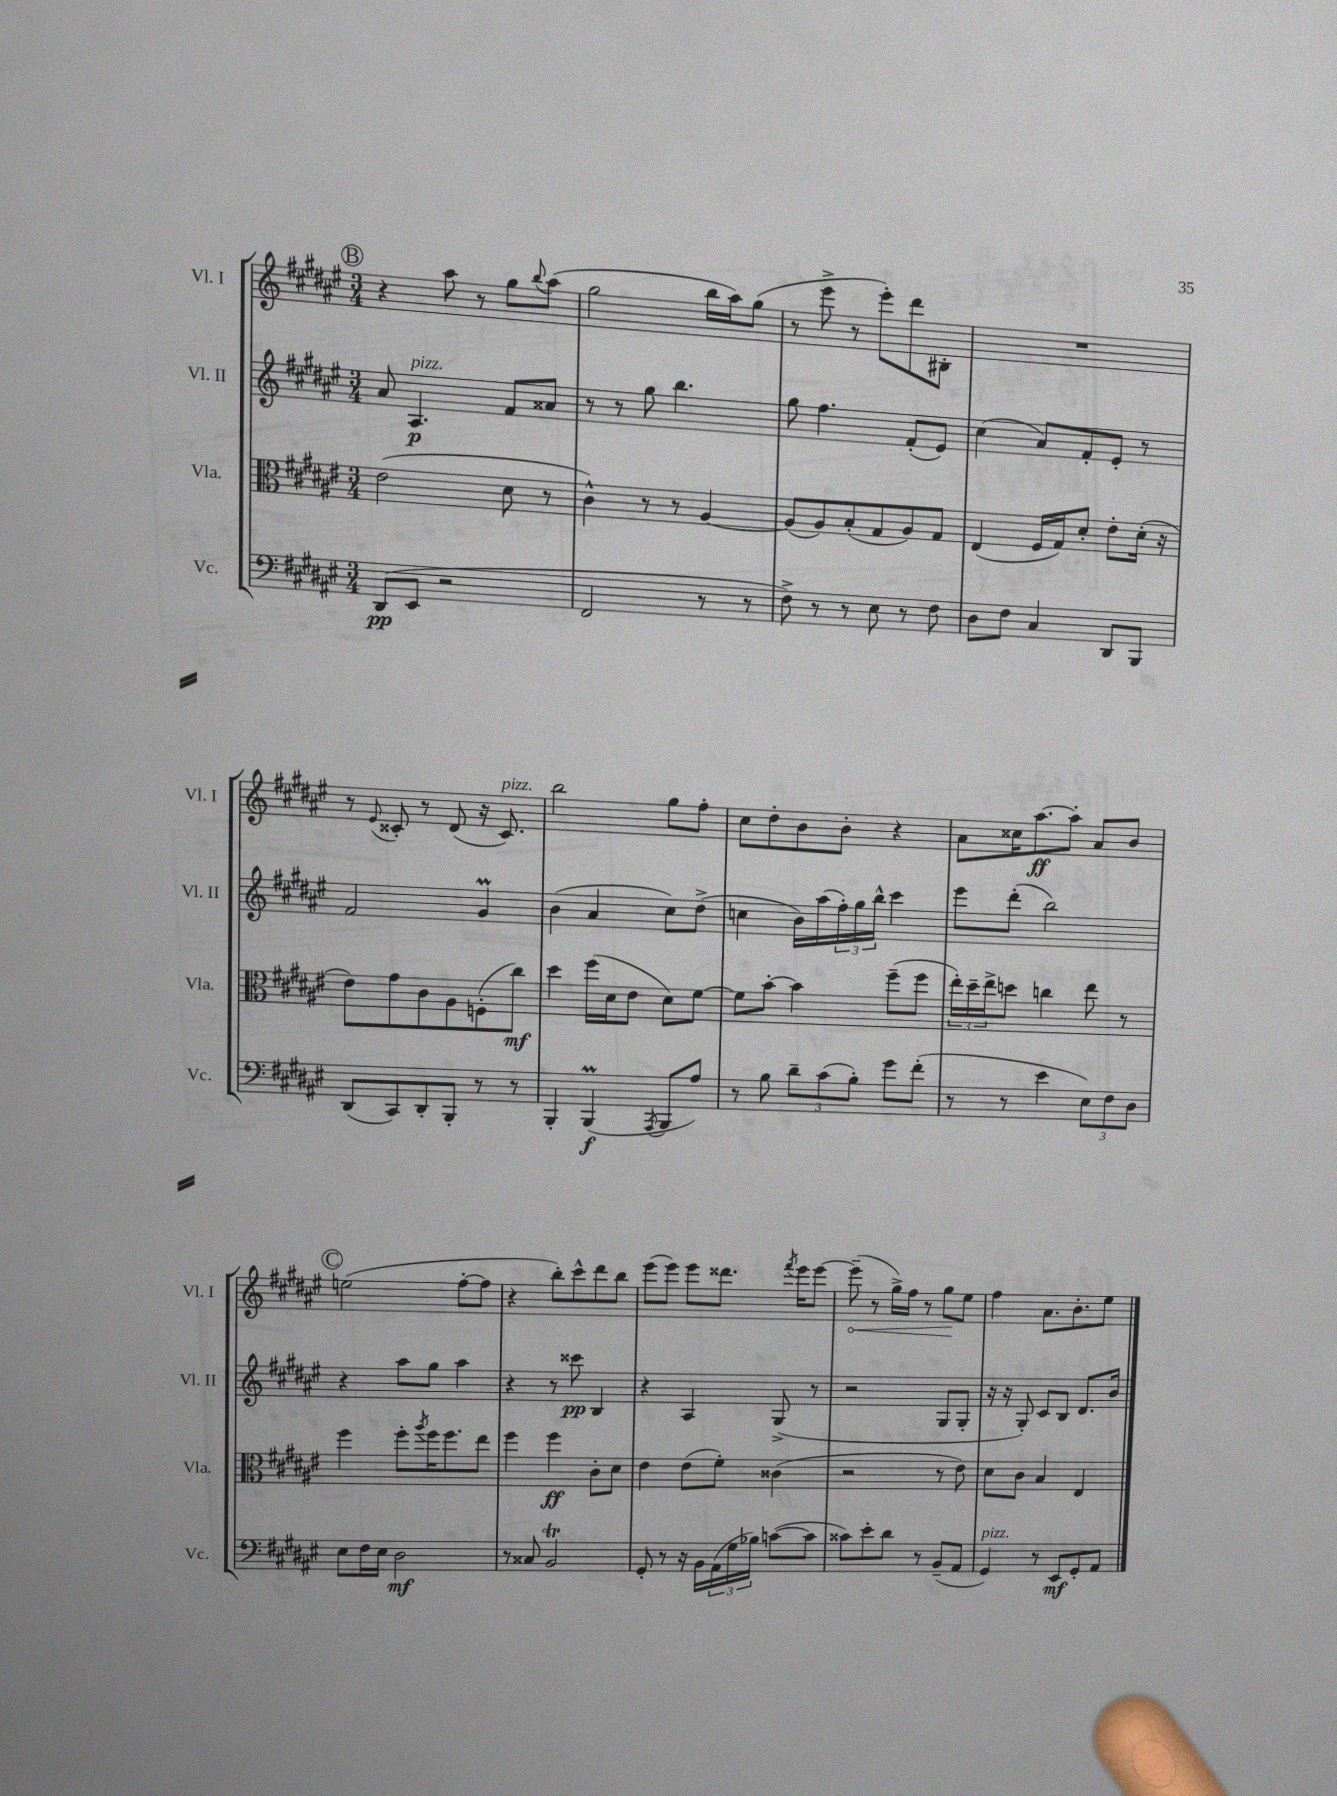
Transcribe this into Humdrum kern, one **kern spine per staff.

**kern	**kern	**kern	**kern
*staff4	*staff3	*staff2	*staff1
*clefF4	*clefC3	*clefG2	*clefG2
*k[f#c#g#d#a#e#]	*k[f#c#g#d#a#e#]	*k[f#c#g#d#a#e#]	*k[f#c#g#d#a#e#]
*M3/4	*M3/4	*M3/4	*M3/4
(8DD#	(2e#	8a#	4r
8EE#	.	4.A#	.
2r	.	.	8aa#
.	.	.	8r
.	8d#	8f#	8gg#
.	.	.	8qqbb
.	8r	8a##	(8aa#
=	=	=	=
2FF#	4c#^^)	8r	2gg#
.	.	8r	.
.	8r	8gg#	.
.	8r	4.bb	.
8r	[4A#	.	16bb
.	.	.	16aa#)
8r	.	.	(8gg#
=	=	=	=
8F#^)	(8A#]	8gg#	8r
8r	8A#)	4.ff#	8eee#^
8r	(8B'	.	8r
8E#	8G#	.	8eee#')
8r	8A#)	(8f#'	8ddd#
8F#	8G#	8e#)	8B#'
=	=	=	=
8D#	(4E#	(4cc#	2.r
8F#	.	.	.
4C#	16F#	8a#)	.
.	16G#)	.	.
.	8d#'	8f#'	.
8DD#	8e#'	8e#'	.
8BBB	(16d#'	8r	.
.	16r	.	.
=	=	=	=
(8DD#	8e#)	2f#	8r
.	.	.	8qqe#
8CC#)	8g#	.	8c##'
8DD#'	8c#	.	8r
8BBB'	8A#	.	(8d#
8r	(8F'	4g#	16r
.	.	.	8.c##)
8r	8cc#)	.	.
=	=	=	=
4BBB'	4dd#	(4b	2bb
(4BBB	(16ff#	4a#	.
.	16d#	.	.
.	8e#	.	.
8qAAA#	.	.	.
8BBB	8d#)	8cc#)	8gg#
8A#)	[8f#	(8dd#^	8ff#'
=	=	=	=
8r	8f#]	4cc	8cc#
8B	[8b'	.	8dd#'
12d#~	4b]	16b)	8b
.	.	(16aa#	.
(12c#	.	.	.
.	.	24ff#')	8b'
12B')	.	24gg#	.
.	.	24bb^^	.
8g#	(8ff#~	4ccc#	4r
(8f#'	8ff#	.	.
=	=	=	=
8r	24ee#')	8eee#	8a#
.	24dd#~	.	.
.	24ee#^	.	.
8r	8dd	(8ddd#'	16cc##
.	.	.	[8.aa#
4e#	4cc	2bb)	.
.	.	.	8aa#']
12E#)	8ee#	.	8a#
12F#	.	.	.
.	8r	.	8b
12D#	.	.	.
=	=	=	=
8E#	4ff#	4r	(2ee
16F#	.	.	.
16E#	.	.	.
2D#	8ff#'	8aa#	.
.	8qaa#	.	.
.	16ff#	8gg#	.
.	8.ff#	.	.
.	.	4aa#	[8ff#'
.	8ee#	.	8ff#]
=	=	=	=
8r	4ff#	4r	4r
8C##	.	.	.
2BB	4ff#	8r	8bb')
.	.	8ccc##	8ccc#^^
.	8c#'	4B	8ddd#
.	8d#	.	8bb
=	=	=	=
8GG#'	4e#	4r	(8eee#
8r	.	.	8eee#)
16r	(8e#	4A#	8eee#
16BB	.	.	.
(24AA#	8f#')	.	8.ddd##
24G#	.	.	.
24B-)	.	.	.
([8c	(4c##	(8G#^	.
.	.	.	8qfff#
.	.	.	16eee#
8c]	.	8r	[8eee#
=	=	=	=
8c##)	2r	2r	(8eee#~]
8e#'	.	.	8r
8d#	.	.	16gg#^)
.	.	.	16ff#
8r	.	.	8r
(8BB~	8r	8G#	8gg#
8AA#	8e#)	8G#'	8ee#
=	=	=	=
4GG#)	8d#	16r	4ff#
.	.	16r	.
.	8c#	8G#')	.
8r	4B	8c#	8.a#
8EE#	.	8B	.
.	.	.	8.b'
8GG#'	4E#	8.d#	.
8AA#	.	.	8ee#
.	.	16b	.
==	==	==	==
*-	*-	*-	*-
